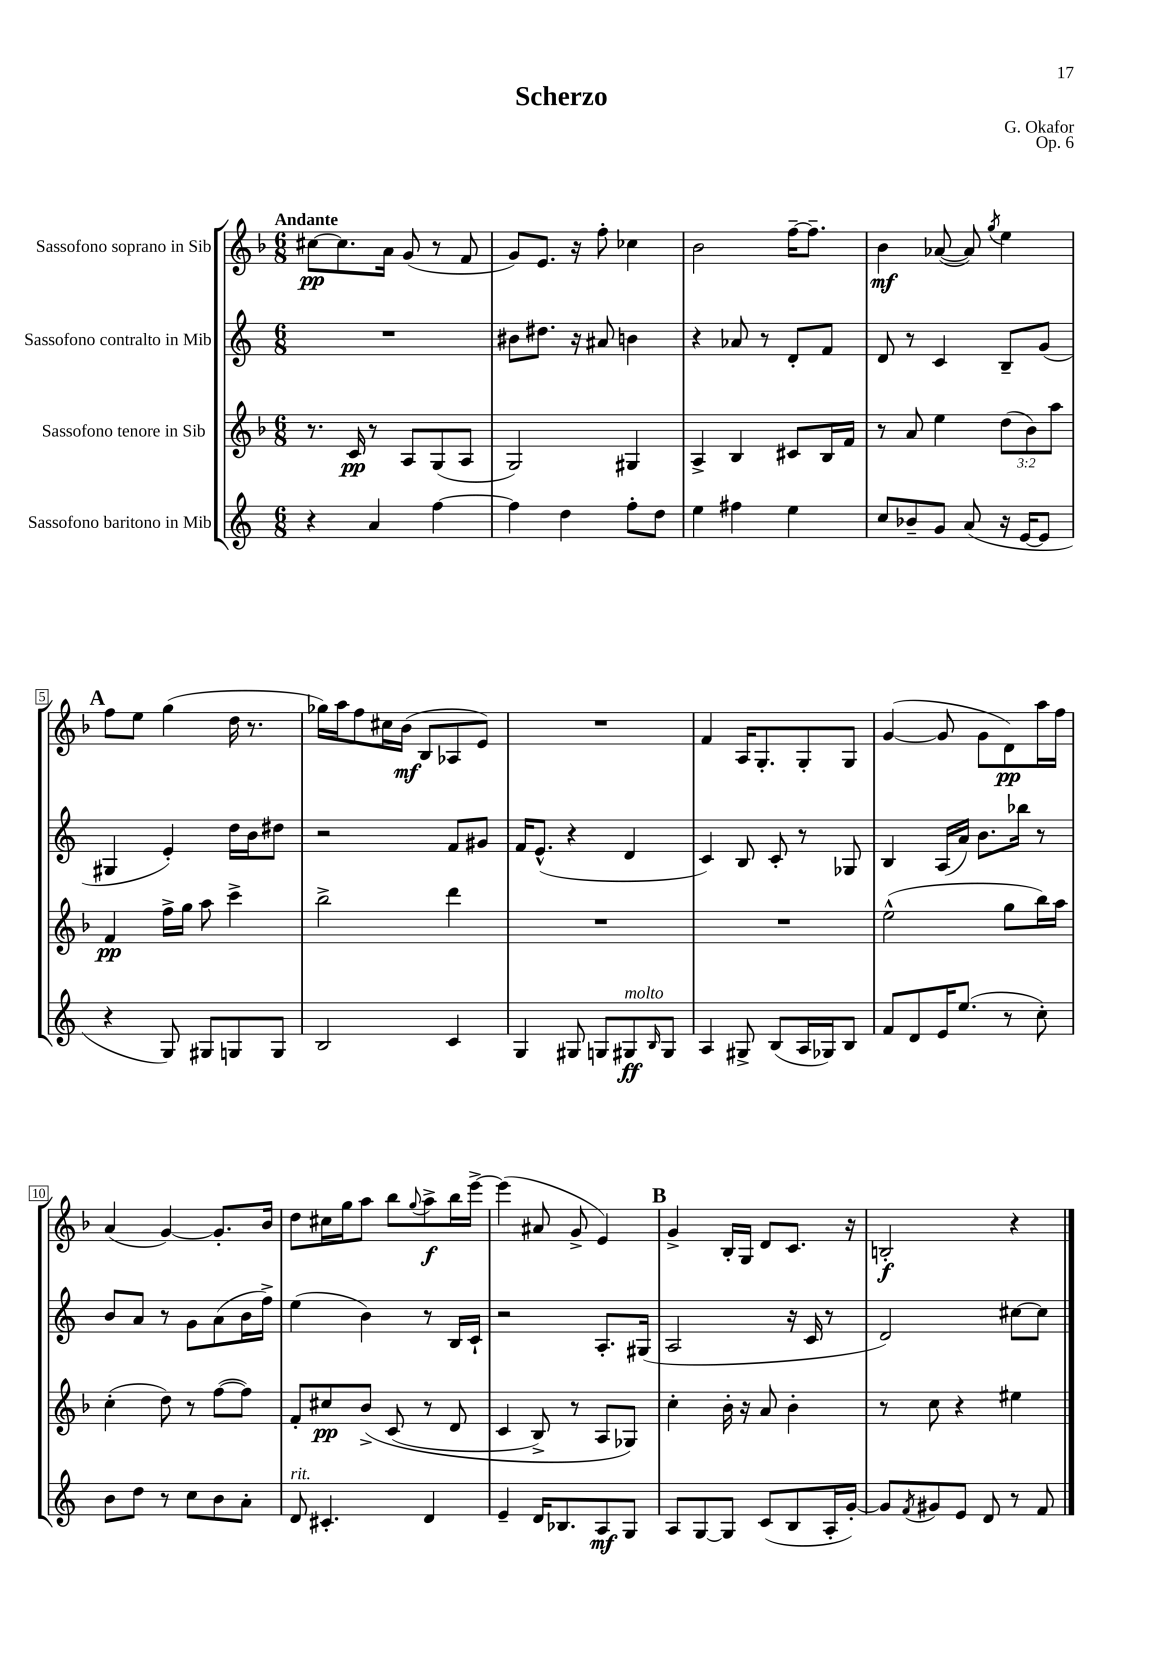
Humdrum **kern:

**kern	**kern	**kern	**kern
*staff4	*staff3	*staff2	*staff1
*clefG2	*clefG2	*clefG2	*clefG2
*k[]	*k[b-]	*k[]	*k[b-]
*M6/8	*M6/8	*M6/8	*M6/8
4r	8.r	2.r	[8cc#\L
.	.	.	8.cc#\]
.	16c/	.	.
4a/	8r	.	.
.	.	.	16a\Jk
.	8A/L	.	(8g/
[4ff\	(8G/	.	8r
.	8A/J	.	8f/
=	=	=	=
4ff\]	2G/)	8b#\L	8g/L)
.	.	8.dd#\J	8.e/J
4dd\	.	.	.
.	.	16r	16r
.	.	8a#/	8ff'\
8ff'\L	4G#/	4b\	4cc-\
8dd\J	.	.	.
=	=	=	=
4ee\	4A^/	4r	2b-\
4ff#\	4B-/	8a-/	.
.	.	8r	.
4ee\	8c#/L	8d'/L	[16ff~\LK
.	.	.	8.ff~\]J
.	16B-/L	8f/J	.
.	16f/JJ	.	.
=	=	=	=
8cc/L	8r	8d/	4b-\
8b-~/	8a/	8r	.
8g/J	4ee\	4c/	([8a-/
(8a/	.	.	8a-/])
.	.	.	8qgg/
16r	(12dd\L	8B~/L	4ee\
[16e/LK	.	.	.
.	12b-\)	.	.
8e/]J	.	(8g/J	.
.	12aa\J	.	.
=	=	=	=
4r	4f/	4G#/	8ff\L
.	.	.	8ee\J
8G/)	16ff^\LL	4e'/)	(4gg\
.	16gg\JJ	.	.
8G#/L	8aa\	.	.
8G/	4ccc^\	16dd\LL	16dd\
.	.	16b\J	8.r
8G/J	.	8dd#\J	.
=	=	=	=
2B/	2bb-^\	2r	16gg-\LL)
.	.	.	16aa\J
.	.	.	8ff\
.	.	.	16cc#\L
.	.	.	(16b-\JJ
.	.	.	8B-/L
4c/	4ddd\	8f/L	8A-/
.	.	8g#/J	8e/J)
=	=	=	=
4G/	2.r	16f/LK	2.r
.	.	(8.e^^/J	.
8G#/	.	4r	.
8G/L	.	.	.
8G#/	.	4d/	.
16qqB/	.	.	.
8G#/J	.	.	.
=	=	=	=
4A/	2.r	4c/)	4f/
8G#^/	.	8B/	16A/LK
.	.	.	8.G'/
(8B/L	.	8c'/	.
16A/L	.	8r	8G'/
16G-/J)	.	.	.
8B/J	.	8G-/	8G/J
=	=	=	=
8f/L	(2ee^^\	4B/	([4g/
8d/	.	.	.
16e/K	.	(16A/LL	8g/]
(8.ee/J	.	16a/JJ)	.
.	.	8.b\L	8g\L
8r	8gg\L	.	8d\)
.	.	16bb-\Jk	.
8cc'\)	16bb-\L)	8r	16aa\L
.	16aa\JJ	.	16ff\JJ
=	=	=	=
8b\L	(4cc'\	8b/L	(4a/
8dd\J	.	8a/J	.
8r	8dd\)	8r	[4g/)
8cc\L	8r	8g\L	.
8b\	([8ff\L	(8a\	8.g'/]L
8a'\J	8ff\]J)	16b\L	.
.	.	16ff^\JJ)	16b-/Jk
=	=	=	=
8d/	8f'/L	(4ee\	8dd\L
4.c#'/	8cc#/	.	16cc#\L
.	.	.	16gg\J
.	&(8b-^/J	4b\)	8aa\J
.	(8c/	.	8bb-\L
.	.	.	8qqgg/
4d/	8r	8r	8aa^\
.	8d/	16B/LL	16bb-\L
.	.	16c`/JJ	[16eee^\JJ
=	=	=	=
4e~/	4c/	2r	(4eee\]
16d/LK	8B-^/)	.	8a#/
8.B-/	.	.	.
.	8r	.	8g^/
8A/	8A/L	8.A'/L	4e/)
8G/J	8G-/J&)	.	.
.	.	(16G#/Jk	.
=	=	=	=
8A/L	4cc'\	2A/	4g^/
[8G/	.	.	.
8G/]J	16b-'\	.	16B-'/LL
.	16r	.	16G/JJ
(8c/L	8a/	.	8d/L
8B/	4b-'\	16r	8.c/J
.	.	16c/	.
16A'/L	.	8r	.
[16g'/JJ)	.	.	16r
=	=	=	=
8g/]L	8r	2d/)	2B'/
8qf/	.	.	.
8g#/	8cc\	.	.
8e/J	4r	.	.
8d/	.	.	.
8r	4ee#\	[8cc#\L	4r
8f/	.	8cc#\]J	.
==	==	==	==
*-	*-	*-	*-
